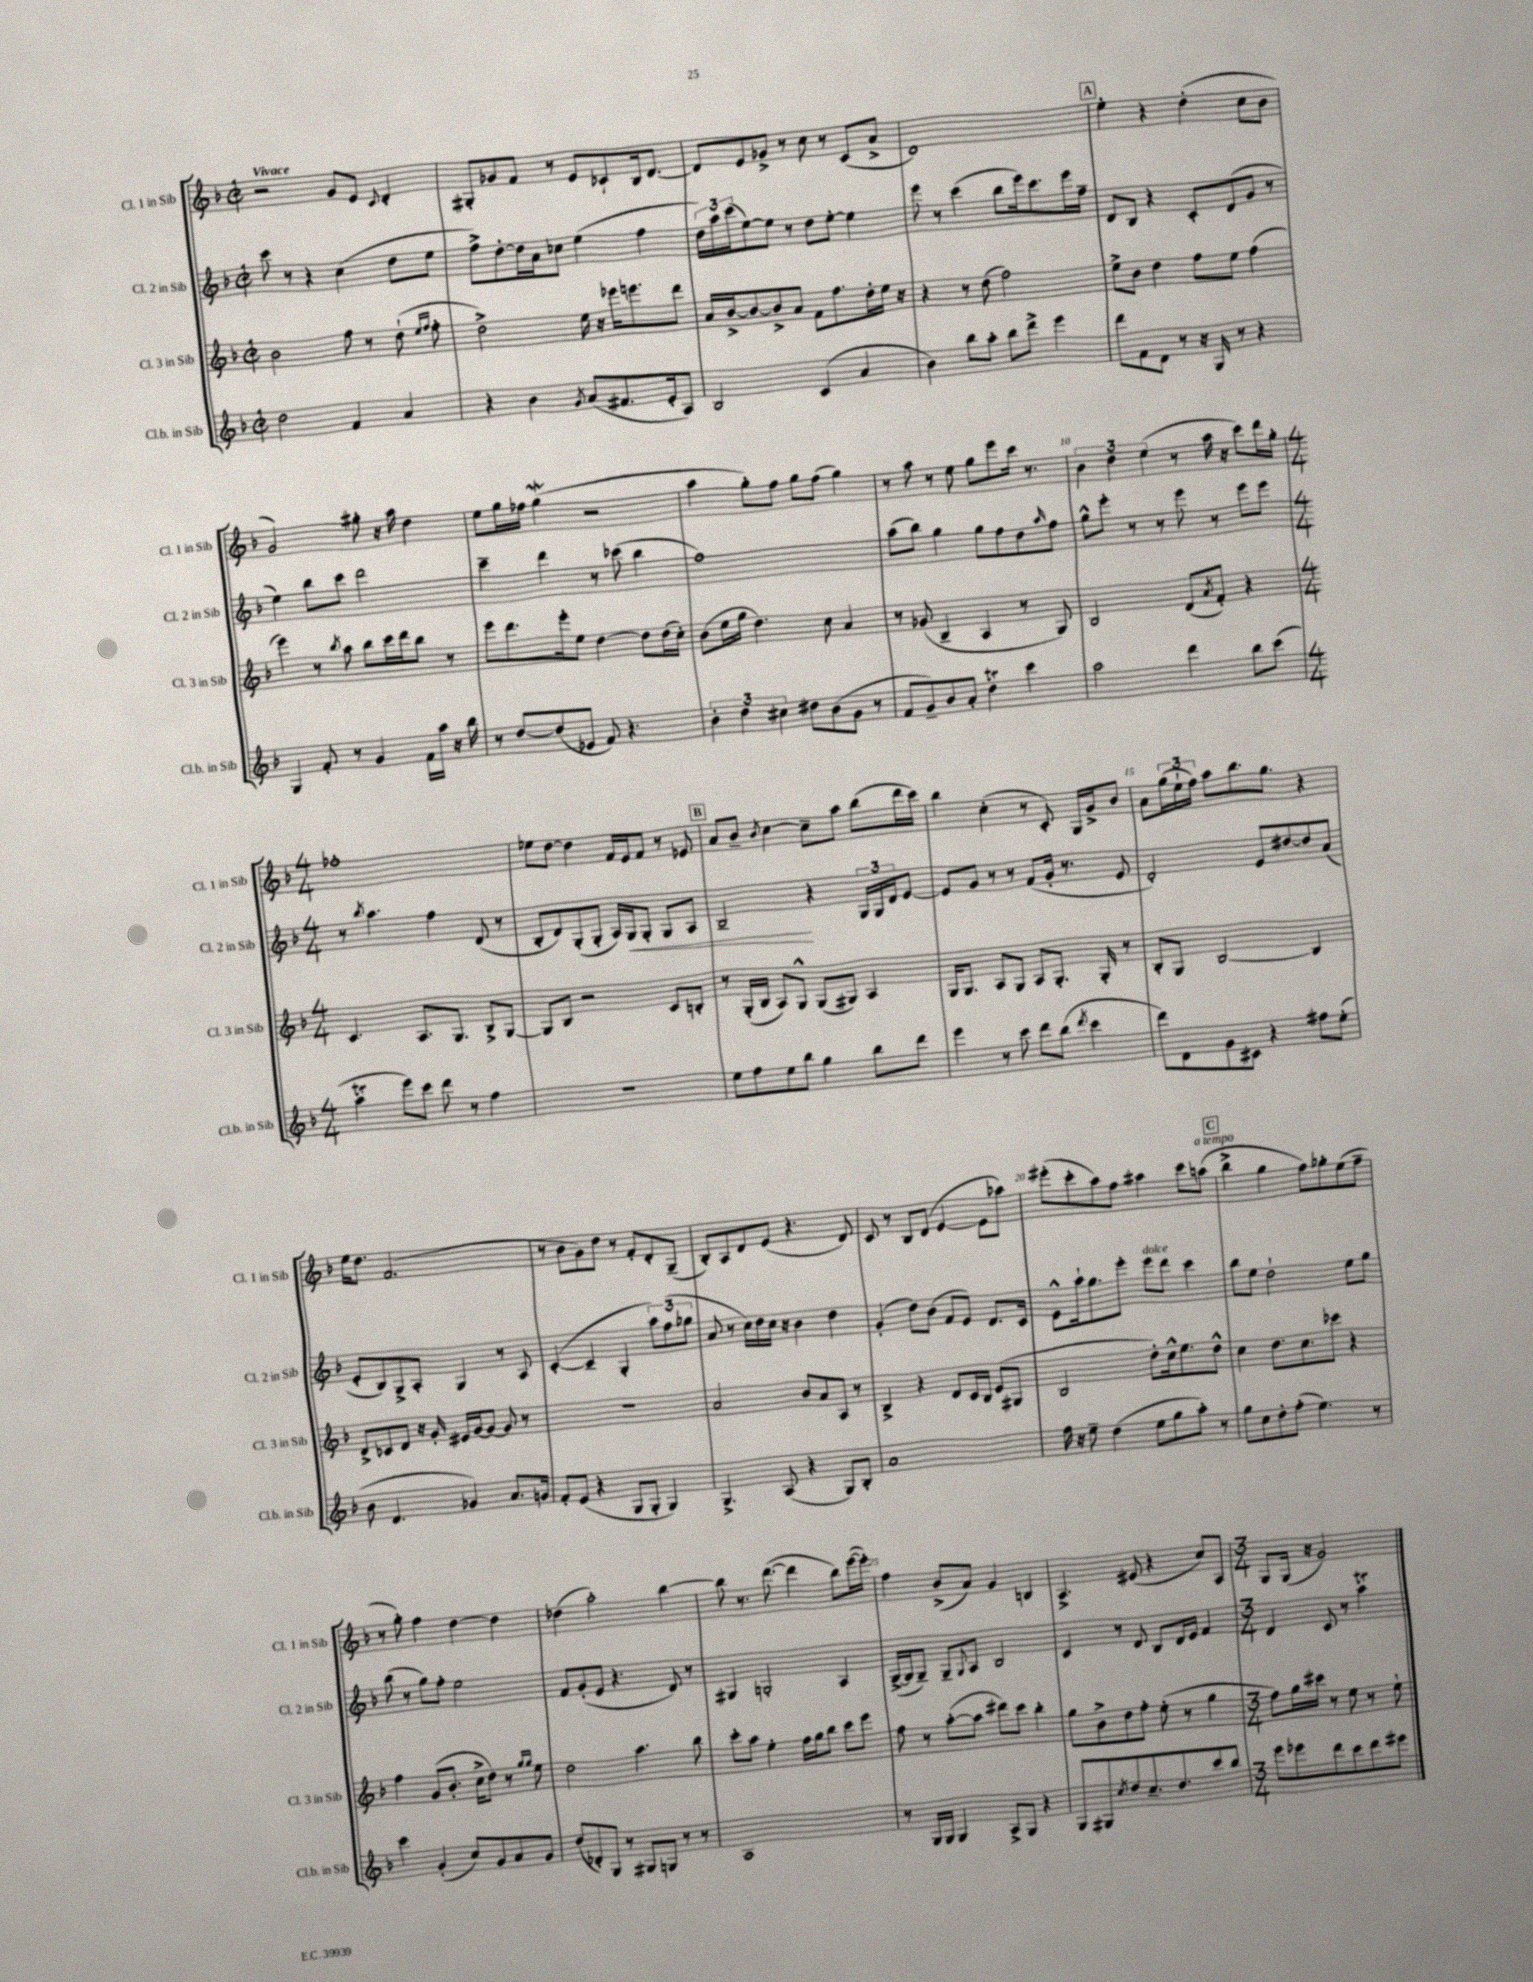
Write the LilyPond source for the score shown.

<<
\new StaffGroup <<
\new Staff = "s0" \with { instrumentName = "Cl. 1 in Sib" shortInstrumentName = "Cl. 1 in Sib" } {
    \clef treble \key f \major \defaultTimeSignature \time 2/2 \tempo "Vivace"
    r2 g'8 e'8 \appoggiatura { c'8 } d'4-. |
    gis8-. ges'8 f'8 r8 e'8 ces'8-! bes16 d'8.~ |
    d'8 e'8 ges'8-> r8 c''8 r8 c'8( a'8-> |
    d'1) |
    \mark \markup { \box "A" } e''4-. r4 d''4-.( c''8 bes'8 |
    g'2) gis''8-. r16 a''16 d''4 |
    e''8 g''16 fes''16 g''4\mordent( r2 |
    a''4 g''8-.) f''8 g''8 f''8( g''4) |
    r8 a''8 r8 e''8 g''8 e'''8 c'''16 r8. |
    \tuplet 3/2 { bes'4 d''4 e''4( } r8 a''16 r16 c'''8) d'''16 g''16-. |
    \numericTimeSignature \time 4/4 fes''1-. |
    ees''8 d''8~ d''4 f'16 e'16 f'8 r8 ees'8 |
    \mark \markup { \box "B" } a'8 bes'8-- \acciaccatura { bes'8 } c''4~ c''8-- a''8 bes''8( d'''16 c'''16) |
    bes''4 c''4-.( r8 c'8-.) g16 g'16-> bes'8 |
    a'8 \tuplet 3/2 { g''16( e''16-! f''16) } a''8 bes''8. g''8. r4 |
    e''16 d''8. f'2.( |
    r8 bes'8 g'8) d''8 r8 f'8-. d'8-. g8--( |
    bes8-.) a8 d'8 e'8( r4. d'8) |
    c'8 r8 bes8 d'8( e'4~ e'8 aes''8) |
    eis'''8-.( c'''8-. a''8) f''8 ais''4 c'''8 a''8^\markup { \italic "a tempo" }( |
    \mark \markup { \box "C" } bes''4-> g''4 f''8) ges''8-. e''8( f''8-- |
    r8 g''8-.) f''4 d''4~ d''4 |
    des''4( a''2-.) bes''4~ |
    bes''8 r8. d'''8.~( d'''4 bes''8) e'''16~( e'''16-.) |
    f''4 bes'8->( a'8) g'4 b4 |
    a4.-> eis'8( r4 c''8) a8 |
    \numericTimeSignature \time 3/4 g8 g16( r16 g'2) \bar "|." |
}
\new Staff = "s1" \with { instrumentName = "Cl. 2 in Sib" shortInstrumentName = "Cl. 2 in Sib" } {
    \clef treble \key f \major \defaultTimeSignature \time 2/2
    c'''8 r8 r4 c''4( d''8 e''8 |
    f''8->) d''8~-. d''16 a'16 ces''8 e''4( f''4 |
    \tuplet 3/2 { d''16) a''16 c'''16( } e''8~) e''8 r8 d''8 e''8~-. e''4 |
    e'''8 r8 c'''4( bes''8 e'''16) c'''8. e'''16 f''16-- |
    \mark \markup { \box "A" } d'8 bes8 r4 c'8-. d'8( g'8 r8 |
    e''4) bes''8 c'''8 d'''2 |
    c'''4-- d'''4 r8 ces'''8( bes''4 |
    f''1) |
    a''8( bes''8) g''4 g''8 f''8 d''8 \grace { a''16 } f''8 |
    g''8-^ e'''8-. r8 r8 e'''8 r8 e'''8 e'''8 |
    \numericTimeSignature \time 4/4 r8 \acciaccatura { bes''8 } a''4. f''4 d'8( r8 |
    bes8-. d'8) g8-.( g8-. a16) g16\< g8-. g8 a8 |
    \mark \markup { \box "B" } bes2--\! r4 \tuplet 3/2 { g16 g16 d'16 } e'8~ |
    e'8 g'8 r8 r8 f'8( g'16-. r8. e'8 |
    d'2-.) e'8 dis''8~ dis''8 a'8( |
    e'8-. bes8) g8-> a8-. g4 r8 a8 |
    c'4~-.( c'4-- g4-. \tuplet 3/2 { a''8) f''8( ges''8 } |
    a'8 r8 c''16) d''16 c''16 r16 bes'4 d''4 |
    g'4-.( d''8) bes'8( f'8 e'8) d'8. c'16 |
    e'8-^ a''16-! g''8. e'''8-. e'''8^\markup { \italic "dolce" } d'''8 c'''4 |
    \mark \markup { \box "C" } bes''8 e''8 d''2-! e''8 g''8 |
    bes''8( r8 g''8) f''8-. e''2 |
    f'8 g'8-.( e'8 r4. d'8) r8 |
    gis4 g2-. a4 |
    g16~->( g16 g8--) g8-- \appoggiatura { g8 } a8 bes2 |
    c'4 r8 d'8 bes8 d'16 e'16 f'4 |
    \numericTimeSignature \time 3/4 d'4 c'8 r8 a''4\trill \bar "|." |
}
\new Staff = "s2" \with { instrumentName = "Cl. 3 in Sib" shortInstrumentName = "Cl. 3 in Sib" } {
    \clef treble \key f \major \defaultTimeSignature \time 2/2
    bes'2 f''8 r8 d''8-!( \grace { e''16 f''16 } f''8-. |
    d''2->) e''16 r16 ees'''16 e'''8. d'''8 |
    a'16 bes'16~-> bes'8~ bes'8-> a'8 f'8 f''8. d''16-. e''16 r16 |
    r4 r8 d''8( f''2) |
    \mark \markup { \box "A" } e''8-> bes'8 d''4 f''8 e''8 f''4( |
    e'''4) r8 \acciaccatura { bes''8 } a''8 bes''8 c'''16 d'''16 bes''8 r8 |
    e'''8 d'''8. e'''16-. e''8 d''4~ d''8 d''16( c''16-.) |
    bes'8( e''16 g''16 d''4.) c''8 a'4 |
    r8 ges'8( bes4-- a4 r8 g8) |
    bes2 d'8( \acciaccatura { a'8 } f'8-.) r4 |
    \numericTimeSignature \time 4/4 c'4. a8. g8. bes8-> g8~ |
    g8 bes8 r2 c'8 b8-. |
    \mark \markup { \box "B" } r8 g16-.( bes16 a8) g8-^ g8( gis8) a4 |
    g16 g8. a8 g8 a8 g8.-. g16-. r8 |
    bes8-. g8 bes2~ bes4 |
    d'8-> ces'8 d'8 r16 g'16-. eis'16 g'16~ g'8~ g'8 r8 |
    R1 |
    a'2 bes'8 a'8 a8 r8 |
    bes4-> r4 d'8 c'16 bes16 e'8( gis8 |
    bes2 d''8-.) c''16-^ e''8. d''8-^ |
    \mark \markup { \box "C" } c''4 d''8. c''8. ces'''8 r4 |
    f''4 g'8( bes'8.-. c''16-> d''8) r8 \grace { g''16 g''16 } e''8 |
    d''2 a''4. bes''8 |
    c'''8-. a''8 e''4-. f''16 g''16 bes''8 c'''8 e'''8 |
    f''8 r8 a''8~-.( a''8 dis'''8) c'''8 bes''4-. |
    g''8 bes'8-> d''8 f''8-. e''8-.( r8 g''4 |
    \numericTimeSignature \time 3/4 f''8) g''16 cis'''16 r8 e''8 r8 e''8-! \bar "|." |
}
\new Staff = "s3" \with { instrumentName = "Cl.b. in Sib" shortInstrumentName = "Cl.b. in Sib" } {
    \clef treble \key f \major \defaultTimeSignature \time 2/2
    d''2 f'4 a'4 |
    r4 bes'4 \acciaccatura { g'8 } a'8( fis'8. e'16-. a8) |
    bes2 c'4( a'4 |
    bes'4) bes''8 a''8-. bes''8 d'''8-> e'''4 |
    \mark \markup { \box "A" } d'''8 f'8 d'8 r8 r16 g16 r8 r4 |
    g4 f'8-. r8 g'4 f'16 a''16 r16 bes''16 |
    r8 d''8~ d''8( ees'8 f'8) r4. |
    \tuplet 3/2 { bes'4-. d''4 cis''4 } dis''8 bes'8( g'8 r8 |
    f'8 g'8--) bes'8 a'8-. d''4\trill c'''4 |
    a''2 d'''4 bes''8 c'''8( |
    \numericTimeSignature \time 4/4 a''4\trill e'''8) c'''8 d'''8 r8 f''4 |
    r1 |
    \mark \markup { \box "B" } e''8 f''8 e''8 bes''8 g''4 bes''8 d'''8 |
    e'''4 r8 c'''8 d'''8 bes''8( \acciaccatura { d'''8 } c'''4 |
    d'''8) d'8 g'8 cis'8 r4 fis''8 e''8-.( |
    bes'8 d'4. ges'4) a'8. g'16 |
    f'8-. e'8( r4 g8 g8-. g4) |
    g4.-> a8( r4 g8) bes8-. |
    a'1 |
    f''16 r16 e''8-- d''4( e''8 g''8 a''8-.) r8 |
    \mark \markup { \box "C" } g''8 c''8 d''8-. f''8-.( e''4.) r8 |
    c'''4 g'4-.( c''8) g'8 a'8 g'8 |
    d''8( des'8-.) g8 r8 gis8 g8 r8 r8 |
    a1 |
    r8 g16 g16 g4 a8-> g8 r4 |
    g8 gis8 \acciaccatura { c''8 } d''8 c''8.-- d''8. c'''8 bes''8 |
    \numericTimeSignature \time 3/4 e'''8 ees'''8 d'''8 c'''8 d'''8 eis'''8 \bar "|." |
}
>>
>>
\layout { \context { \Score \override BarNumber.break-visibility = ##(#f #t #t) barNumberVisibility = #(every-nth-bar-number-visible 5) } }
